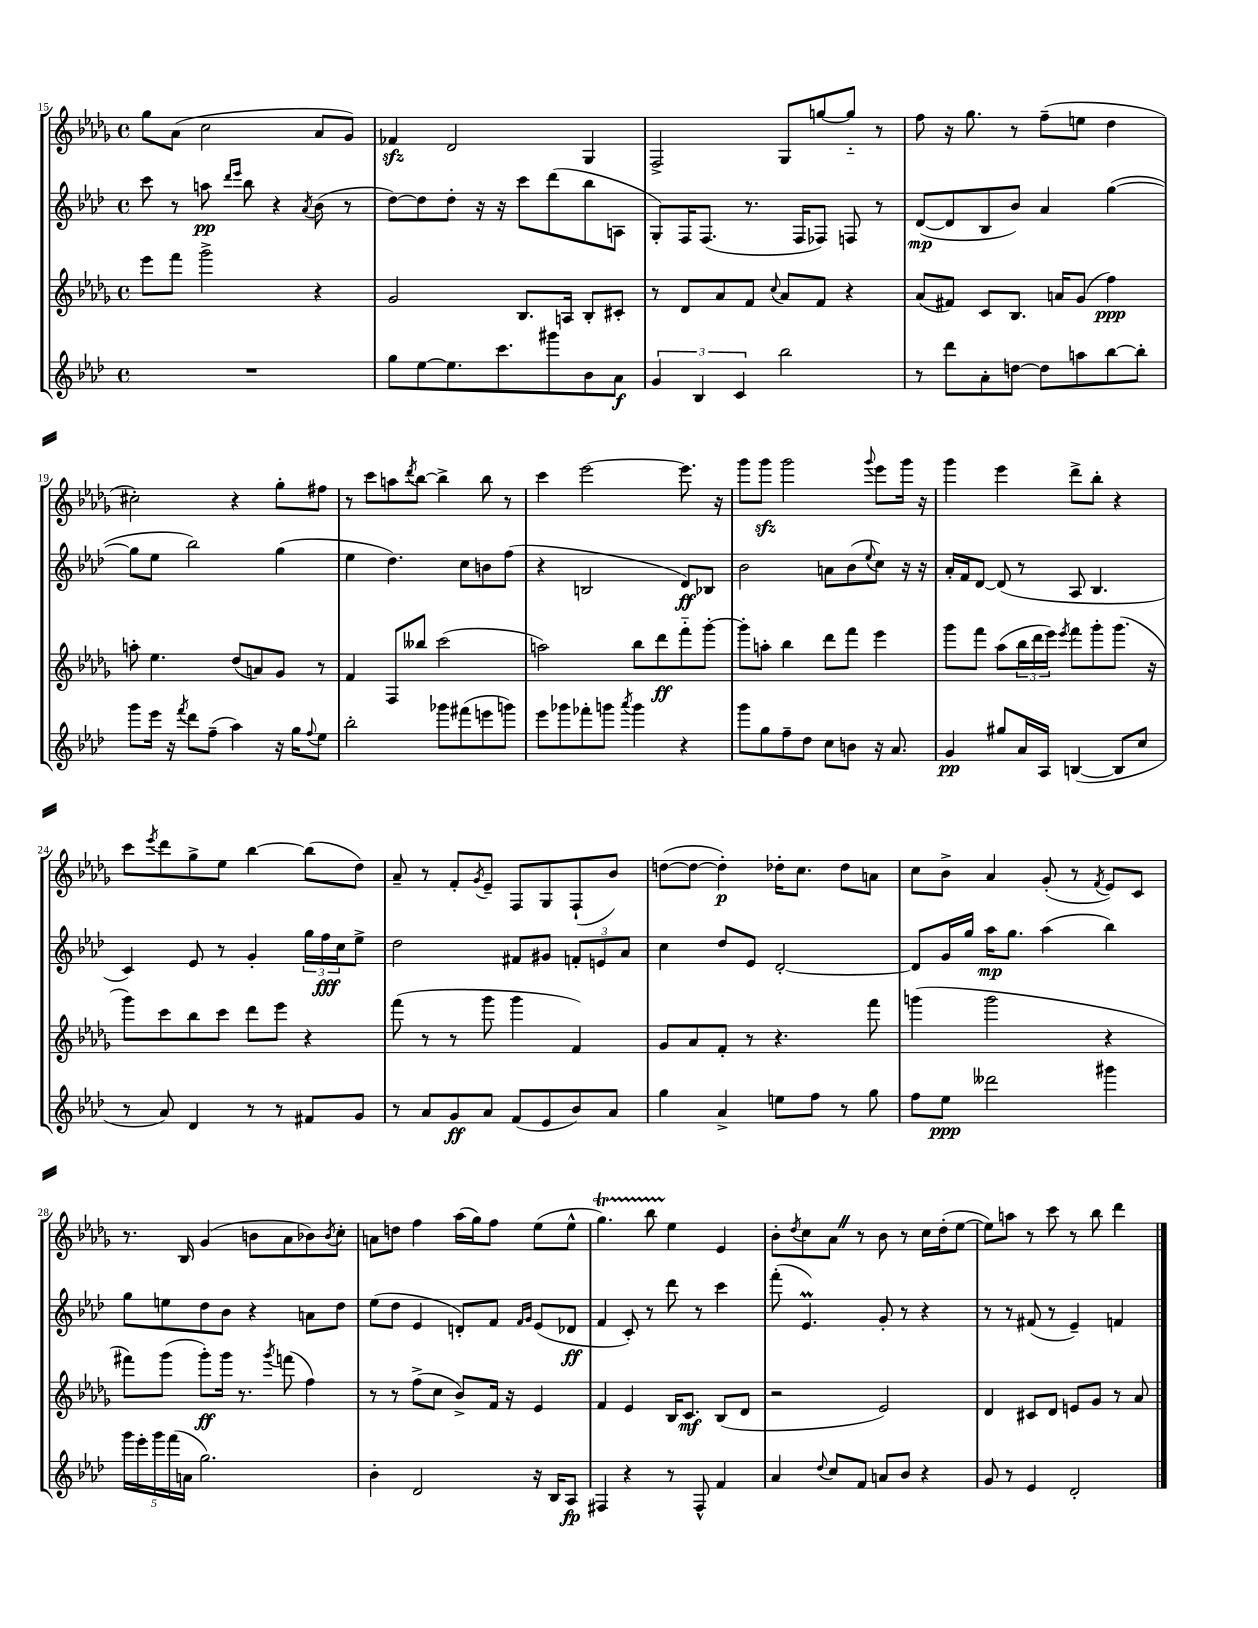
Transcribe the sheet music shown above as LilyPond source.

<<
\new StaffGroup <<
\new Staff = "s0" {
    \clef treble \key des \major \defaultTimeSignature \time 4/4
    ges''8 aes'8( c''2 aes'8 ges'8) |
    fes'4\sfz des'2 ges4 |
    f2-> ges8 g''8~ g''8-_ r8 |
    f''8 r16 ges''8. r8 f''8--( e''8 des''4 |
    cis''2-.) r4 ges''8-. fis''8 |
    r8 c'''8 a''8 \acciaccatura { des'''8 } bes''8~ bes''4-> bes''8 r8 |
    c'''4 ees'''2~ ees'''8. r16 |
    ges'''8 ges'''8\sfz ges'''2 \appoggiatura { ges'''8 } ees'''8 ges'''16 r16 |
    ges'''4 ees'''4 des'''8-> bes''8-. r4 |
    c'''8 \acciaccatura { ees'''8 } des'''8 ges''8-> ees''8 bes''4~ bes''8( des''8) |
    aes'8-- r8 f'8-. \acciaccatura { ges'8 } ees'8-- f8 ges8 f8-!( bes'8) |
    d''8~( d''8~ d''4-.\p) des''16-. c''8. des''8 a'8 |
    c''8 bes'8-> aes'4 ges'8-.( r8 \acciaccatura { f'8 } ees'8) c'8 |
    r8. bes16 ges'4( b'8 aes'8 bes'8) \acciaccatura { bes'8 } c''8-. |
    a'8 d''8 f''4 aes''16( ges''16) f''8 ees''8( ees''8-^ |
    ges''4.\startTrillSpan) bes''8 ees''4\stopTrillSpan ees'4 |
    bes'8-. \acciaccatura { des''8 } c''8 aes'8 \once \override BreathingSign.text = \markup { \musicglyph "scripts.caesura.straight" } \breathe r8 bes'8 r8 c''16 des''16-.( ees''8~ |
    ees''8) a''8 r8 c'''8 r8 bes''8 des'''4 \bar "|." |
}
\new Staff = "s1" {
    \clef treble \key aes \major \defaultTimeSignature \time 4/4
    c'''8 r8 a''8\pp \grace { des'''16 ees'''16 } bes''8 r4 \acciaccatura { aes'8 } bes'8( r8 |
    des''8~) des''8 des''8-. r16 r16 c'''8 des'''8( bes''8 a8 |
    g8-.) f16 f8.( r8. f16 fes8) f8 r8 |
    des'8~\mp( des'8 bes8 bes'8) aes'4 g''4~( |
    g''8 ees''8 bes''2) g''4( |
    ees''4 des''4.) c''8 b'8 f''8( |
    r4 b2 des'8\ff) bes8 |
    bes'2 a'8 bes'8( \appoggiatura { ees''8 } c''8) r16 r16 |
    aes'16-. f'16 des'8~ des'8( r8 aes8 bes4. |
    c'4) ees'8 r8 g'4-. \tuplet 3/2 { g''16 f''16\fff c''16 } ees''8-> |
    des''2 fis'8 gis'8 \tuplet 3/2 { f'8-. e'8 aes'8 } |
    c''4 des''8 ees'8 des'2~-. |
    des'8 g'16 g''16 aes''16\mp g''8. aes''4( bes''4) |
    g''8 e''8 des''8 bes'8 r4 a'8 des''8 |
    ees''8( des''8 ees'4 d'8-.) f'8 \grace { f'16 g'16 } ees'8( des'8\ff |
    f'4 c'8-.) r8 des'''8 r8 c'''4 |
    f'''8-.( ees'4.\prall) g'8-. r8 r4 |
    r8 r8 fis'8( r8 ees'4--) f'4 \bar "|." |
}
\new Staff = "s2" {
    \clef treble \key des \major \defaultTimeSignature \time 4/4
    ees'''8 f'''8 ges'''2-> r4 |
    ges'2 bes8. a16 bes8-. cis'8-. |
    r8 des'8 aes'8 f'8 \appoggiatura { c''8 } aes'8 f'8 r4 |
    aes'8( fis'8) c'8 bes8. a'16 ges'8( f''4\ppp) |
    a''8-. ees''4. des''8( a'8) ges'8 r8 |
    f'4 f8 beses''8 c'''2( |
    a''2) bes''8 des'''8\ff f'''8-_ ges'''8~-. |
    ges'''8-. a''8-. bes''4 des'''8 f'''8 ees'''4 |
    ges'''8 f'''8 aes''8( \tuplet 3/2 { bes''16 des'''16 ees'''16) } \acciaccatura { ees'''8 } f'''8 ges'''8-. ges'''8.( r16 |
    ges'''8) c'''8 bes''8 c'''8 des'''8 ees'''8 r4 |
    f'''8( r8 r8 ges'''8 ges'''4 f'4) |
    ges'8 aes'8 f'8-. r8 r4. f'''8 |
    g'''4( g'''2 r4 |
    fis'''8) ges'''8( ges'''8-.\ff) ges'''16 r8. \acciaccatura { ges'''8 } f'''8( f''4) |
    r8 r8 f''8->( c''8 bes'8->) f'16 r16 ees'4 |
    f'4 ees'4 bes16 c'8.\mf bes8( des'8 |
    r2 ees'2) |
    des'4 cis'8 des'8 e'8 ges'8 r8 aes'8 \bar "|." |
}
\new Staff = "s3" {
    \clef treble \key aes \major \defaultTimeSignature \time 4/4
    R1 |
    g''8 ees''8~ ees''8. c'''8. gis'''8 bes'8 aes'8\f |
    \tuplet 3/2 { g'4 bes4 c'4 } bes''2 |
    r8 des'''8 aes'8-. d''8~ d''8 a''8 bes''8~ bes''8-. |
    g'''8 ees'''16 r16 \acciaccatura { f'''8 } des'''8 f''8--( aes''4) r16 g''16 \appoggiatura { f''8 } ees''8 |
    bes''2-. ges'''8 fis'''8( e'''8 g'''8) |
    ees'''8 ges'''8 fes'''8-. g'''8 \acciaccatura { aes'''8 } g'''4 r4 |
    g'''8 g''8 f''8-- des''8 c''8 b'8 r16 aes'8. |
    g'4\pp gis''8 aes'16 aes16 b4~( b8 c''8 |
    r8 aes'8) des'4 r8 r8 fis'8 g'8 |
    r8 aes'8 g'8\ff aes'8 f'8( ees'8 bes'8) aes'8 |
    g''4 aes'4-> e''8 f''8 r8 g''8 |
    f''8 ees''8\ppp deses'''2 gis'''4 |
    \tuplet 5/4 { g'''16 ees'''16-. g'''16 f'''16( a'16 } g''2.) |
    bes'4-. des'2 r16 bes16 aes8\fp |
    fis4 r4 r8 fis8-^ f'4 |
    aes'4 \appoggiatura { des''8 } c''8 f'8 a'8 bes'8 r4 |
    g'8 r8 ees'4 des'2-. \bar "|." |
}
>>
>>
\layout { \context { \Score currentBarNumber = #15 } }
